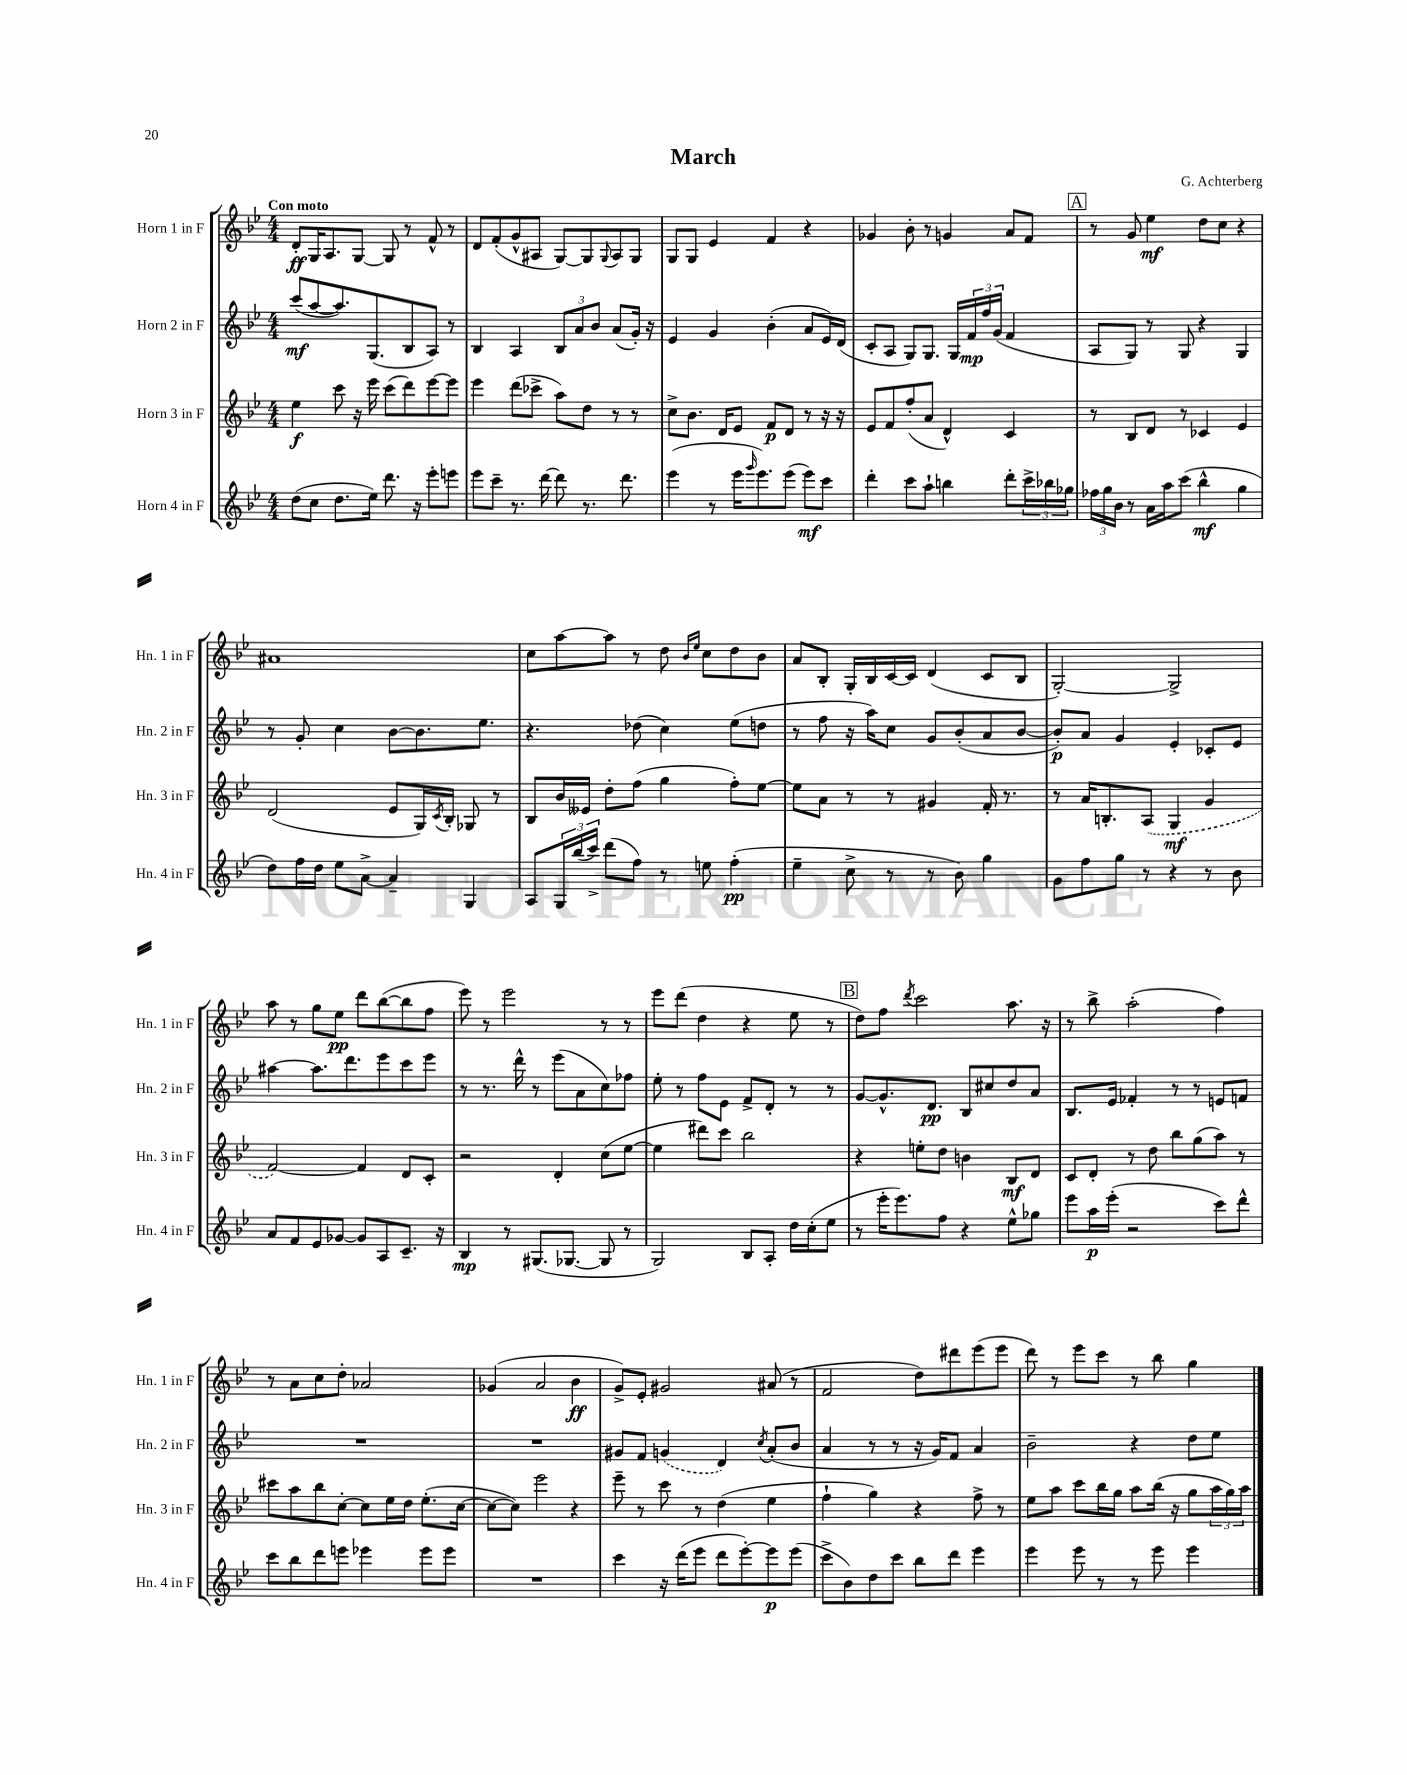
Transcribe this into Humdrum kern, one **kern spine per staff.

**kern	**dynam	**kern	**dynam	**kern	**dynam	**kern	**dynam
*part4	*part4	*part3	*part3	*part2	*part2	*part1	*part1
*staff4	*staff4	*staff3	*staff3	*staff2	*staff2	*staff1	*staff1
*I"Horn 4 in F	*	*I"Horn 3 in F	*	*I"Horn 2 in F	*	*I"Horn 1 in F	*
*I'Hn. 4 in F	*	*I'Hn. 3 in F	*	*I'Hn. 2 in F	*	*I'Hn. 1 in F	*
*clefG2	*	*clefG2	*	*clefG2	*	*clefG2	*
*k[b-e-]	*	*k[b-e-]	*	*k[b-e-]	*	*k[b-e-]	*
*M4/4	*	*M4/4	*	*M4/4	*	*M4/4	*
=1	=1	=1	=1	=1	=1	=1	=1
!	!	!	!	!	!	!LO:TX:a:B:t=Con moto	!
(8dd\L	.	4ee-\	f	(8ccc/L	mf	8d'/L	ff
8cc\J	.	.	.	[8aa/	.	16G/K	.
.	.	.	.	.	.	8.A/	.
8.dd\L	.	8ccc\	.	8.aa/])	.	.	.
.	.	16r	.	.	.	[8G/J	.
16ee-\Jk)	.	16eee-\	.	(8.G/	.	.	.
8.ddd\	.	(8ccc\L	.	.	.	8G/]	.
.	.	8ddd\)	.	8B-/	.	8r	.
16r	.	.	.	.	.	.	.
8eee-'\L	.	[8eee-\	.	8A/J)	.	8f^^/	.
8eeen\J	.	8eee-\J]	.	8r	.	8r	.
=2	=2	=2	=2	=2	=2	=2	=2
8eee-\L	.	4eee-\	.	4B-/	.	8d/L	.
8ccc~\J	.	.	.	.	.	(8f'/	.
8.r	.	(8ddd\L	.	4A/	.	8g^^/	.
.	.	8ccc-X^\J	.	.	.	8A#X/J	.
[16ddd\	.	.	.	.	.	.	.
8ddd\]	.	8aa\L)	.	12B-/L	.	[8G/L)	.
.	.	.	.	12a/	.	.	.
8.r	.	8dd\J	.	.	.	8G/]	.
.	.	.	.	12b-/J	.	.	.
.	.	.	.	.	.	8qqG/	.
.	.	8r	.	(8a/L	.	8A#/	.
8.ddd\	.	.	.	.	.	.	.
.	.	8r	.	16g'/Jk)	.	8G/J	.
.	.	.	.	16r	.	.	.
=3	=3	=3	=3	=3	=3	=3	=3
(4eee-\	.	8cc^\L	.	4e-/	.	8G/L	.
.	.	8.b-\J	.	.	.	8G/J	.
8r	.	.	.	4g/	.	4e-/	.
.	.	16d/KL	.	.	.	.	.
16eee-\KL	.	8e-/J	.	.	.	.	.
16qqggg/	.	.	.	.	.	.	.
8.eee-\)	.	.	.	.	.	.	.
.	.	8f/L	p	(4b-'\	.	4f/	.
(8eee-\J	.	8d/J	.	.	.	.	.
8eee-\L)	mf	8r	.	8a/L	.	4r	.
8ccc\J	.	16r	.	16e-/L)	.	.	.
.	.	16r	.	(16d/JJ	.	.	.
=4	=4	=4	=4	=4	=4	=4	=4
4ddd'\	.	8e-/L	.	8c'/L	.	4g-X/	.
.	.	8f/	.	8A/J	.	.	.
8ccc\L	.	(8ff'/	.	8G/L)	.	8b-'\	.
8aa`\J	.	8a/J	.	8.G/J	.	8r	.
4bbn\	.	4d^^/)	.	.	.	4gn/	.
.	.	.	.	16G/LL	.	.	.
.	.	.	.	24f/	mp	.	.
.	.	.	.	24ff/	.	.	.
.	.	.	.	(24g/JJ	.	.	.
8ddd'\L	.	4c/	.	4f/	.	8a/L	.
24ccc^\L	.	.	.	.	.	8f/J	.
24bb-X\	.	.	.	.	.	.	.
24gg-X\JJ	.	.	.	.	.	.	.
!!LO:REH:place=s1:t=A
=5	=5	=5	=5	=5	=5	=5	=5
24ff-X\LL	.	8r	.	8A/L	.	8r	.
24gg\	.	.	.	.	.	.	.
24b-\JJ	.	.	.	.	.	.	.
8r	.	8B-/L	.	8G/J)	.	8g/	.
16a\LL	.	8d/J	.	8r	.	4ee-\	mf
16aa\J	.	.	.	.	.	.	.
(8ccc\J	.	8r	.	8G/	.	.	.
4bb-^^\	mf	4c-X/	.	4r	.	8dd\L	.
.	.	.	.	.	.	8cc\J	.
4gg\	.	4e-/	.	4G/	.	4r	.
!!LO:LB:g=z
=6	=6	=6	=6	=6	=6	=6	=6
8dd\L)	.	(2d/	.	8r	.	1a#X	.
16ff\L	.	.	.	8g'/	.	.	.
16dd\JJ	.	.	.	.	.	.	.
8ee-\L	.	.	.	4cc\	.	.	.
[8a^\J	.	.	.	.	.	.	.
4a~/]	.	8e-/L	.	[8b-\L	.	.	.
.	.	16G/L)	.	8.b-\]	.	.	.
.	.	8qc/	.	.	.	.	.
.	.	16B-'/JJ	.	.	.	.	.
4G/	.	8G-X/	.	.	.	.	.
.	.	.	.	8.ee-\J	.	.	.
.	.	8r	.	.	.	.	.
=7	=7	=7	=7	=7	=7	=7	=7
8A/L	.	8B-/L	.	4.r	.	8cc\L	.
24G/L	.	16b-/L	.	.	.	[8aa\	.
(24bb-/	.	.	.	.	.	.	.
.	.	16e--X/JJ	.	.	.	.	.
24ccc^/JJ)	.	.	.	.	.	.	.
(8ddd\L	.	8dd'\L	.	.	.	8aa\J]	.
8ff\J)	.	(8ff\J	.	(8dd-X\	.	8r	.
8r	.	4gg\	.	4cc\)	.	8dd\	.
.	.	.	.	.	.	16qqb-/LL	.
.	.	.	.	.	.	16qqee-/JJ	.
8een\	.	.	.	.	.	8cc\L	.
(4ff'\	pp	8ff'\L)	.	(8ee-\L	.	8dd\	.
.	.	[8ee-\J	.	8ddn\J	.	8b-\J	.
=8	=8	=8	=8	=8	=8	=8	=8
4ee-~\	.	8ee-\L]	.	8r	.	8a/L	.
.	.	8a\J	.	8ff\	.	8B-'/J	.
8cc^\	.	8r	.	16r	.	16G'/LL	.
.	.	.	.	16aa\KL)	.	16B-/	.
8r	.	8r	.	8cc\J	.	[16c/	.
.	.	.	.	.	.	16c/JJ]	.
8r	.	4g#X/	.	8g/L	.	(4d/	.
8b-\)	.	.	.	(8b-'/	.	.	.
4gg\	.	16f'/	.	8a/	.	8c/L	.
.	.	8.r	.	.	.	.	.
.	.	.	.	[8b-/J	.	8B-/J	.
=9	=9	=9	=9	=9	=9	=9	=9
8g\L	.	8r	.	8b-'/L])	p	[2G'/)	.
8ff\	.	16a/KL	.	8a/J	.	.	.
.	.	8.Bn'/	.	.	.	.	.
8gg\J	.	.	.	4g/	.	.	.
8r	.	(8A/J	.	.	.	.	.
4r	.	4G/	mf	4e-'/	.	2G^/]	.
8r	.	4g/	.	8c-X'/L	.	.	.
8b-\	.	.	.	8e-/J	.	.	.
!!LO:LB:g=z
=10	=10	=10	=10	=10	=10	=10	=10
8a/L	.	[2f/)	.	[4aa#X\	.	8aa\	.
8f/	.	.	.	.	.	8r	.
8e-/	.	.	.	8.aa#\L]	.	8gg\L	.
[8g-X/J	.	.	.	.	.	8ee-\J	pp
.	.	.	.	8.ddd\	.	.	.
8g-/L]	.	4f/]	.	.	.	8ddd\L	.
8A/	.	.	.	8eee-\	.	([8bb-\	.
8.c~/J	.	8d/L	.	8ccc\	.	8bb-\]	.
.	.	8c'/J	.	8eee-\J	.	8ff\J	.
16r	.	.	.	.	.	.	.
=11	=11	=11	=11	=11	=11	=11	=11
4B-/	mp	2r	.	8r	.	8eee-\)	.
.	.	.	.	8.r	.	8r	.
8r	.	.	.	.	.	2eee-\	.
.	.	.	.	16ddd^^\	.	.	.
(8.G#X/L	.	.	.	8r	.	.	.
.	.	4d'/	.	(8eee-\L	.	.	.
[8.G-X/J	.	.	.	.	.	.	.
.	.	.	.	8a\	.	.	.
8G-/]	.	(8cc\L	.	8cc\)	.	8r	.
8r	.	[8ee-\J	.	8ff-X\J	.	8r	.
=12	=12	=12	=12	=12	=12	=12	=12
2G/)	.	4ee-\]	.	8ee-'\	.	8eee-\L	.
.	.	.	.	8r	.	(8ddd\J	.
.	.	8ddd#X\L)	.	8ff\L	.	4dd\	.
.	.	8ccc\J	.	8e-\J	.	.	.
8B-/L	.	2bb-\	.	8f^/L	.	4r	.
8A'/J	.	.	.	8d'/J	.	.	.
16dd\LL	.	.	.	8r	.	8ee-\	.
(16cc'\J	.	.	.	.	.	.	.
8ee-\J	.	.	.	8r	.	8r	.
!!LO:REH:place=s1:t=B
=13	=13	=13	=13	=13	=13	=13	=13
8r	.	4r	.	[8g/L	.	8dd\L)	.
16eee-'\KL	.	.	.	8.g^^/]	.	8ff\J	.
8.eee-\)	.	.	.	.	.	.	.
.	.	.	.	.	.	8qddd/	.
.	.	8een'\L	.	.	.	2ccc\	.
.	.	.	.	8.d/J	pp	.	.
8ff\J	.	8dd\J	.	.	.	.	.
4r	.	4bn\	.	8B-/L	.	.	.
.	.	.	.	8cc#X/	.	.	.
8ee-^^\L	.	8B-/L	mf	8dd/	.	8.aa\	.
8gg-X\J	.	8d/J	.	8a/J	.	.	.
.	.	.	.	.	.	16r	.
=14	=14	=14	=14	=14	=14	=14	=14
8eee-\L	.	8c/L	.	8.B-/L	.	8r	.
16aa\L	p	8d'/J	.	.	.	8bb-^\	.
(16eee-'\JJ	.	.	.	16e-/Jk	.	.	.
2r	.	8r	.	4f-X'/	.	(2aa'\	.
.	.	8dd\	.	.	.	.	.
.	.	8bb-\L	.	8r	.	.	.
.	.	(8gg\	.	8r	.	.	.
8ccc\L)	.	8aa\J)	.	8en/L	.	4ff\)	.
8ddd^^\J	.	8r	.	8fn/J	.	.	.
!!LO:LB:g=z
=15	=15	=15	=15	=15	=15	=15	=15
8ccc\L	.	8ccc#X\L	.	1r	.	8r	.
8bb-\	.	8aa\	.	.	.	8a\L	.
8ddd\	.	8bb-\	.	.	.	8cc\	.
8eeen\J	.	[8cc'\J	.	.	.	8dd'\J	.
4eee-X\	.	8cc\L]	.	.	.	2a-X/	.
.	.	16ee-\L	.	.	.	.	.
.	.	16dd\JJ	.	.	.	.	.
8eee-\L	.	(8.ee-'\L	.	.	.	.	.
8eee-\J	.	.	.	.	.	.	.
.	.	[16cc\Jk	.	.	.	.	.
=16	=16	=16	=16	=16	=16	=16	=16
1r	.	8cc\L_	.	1r	.	(4g-X/	.
.	.	8cc\J])	.	.	.	.	.
.	.	2eee-\	.	.	.	2a/	.
.	.	4r	.	.	.	4b-\	ff
=17	=17	=17	=17	=17	=17	=17	=17
4ccc\	.	8eee-~\	.	8g#X/L	.	8g^/L)	.
.	.	8r	.	8f/J	.	8e-'/J	.
16r	.	8ccc\	.	(4gn/	.	2g#X/	.
(16ddd\KL	.	.	.	.	.	.	.
8eee-\J	.	8r	.	.	.	.	.
8ddd\L	.	(4dd\	.	4d/)	.	.	.
[8eee-'\)	.	.	.	.	.	.	.
.	.	.	.	8qcc/	.	.	.
8eee-\]	p	4ee-\	.	(8a'/L	.	(8a#X/	.
(8eee-\J	.	.	.	8b-/J	.	8r	.
=18	=18	=18	=18	=18	=18	=18	=18
8ccc^\L	.	4ff`\	.	4a/	.	2f/	.
8b-\)	.	.	.	.	.	.	.
8dd\	.	4gg\)	.	8r	.	.	.
8ccc\J	.	.	.	8r	.	.	.
8bb-\L	.	4r	.	16r	.	8dd\L)	.
.	.	.	.	16g/KL)	.	.	.
8ddd\J	.	.	.	8f/J	.	8ddd#X\	.
4eee-\	.	8ff^\	.	4a/	.	(8eee-\	.
.	.	8r	.	.	.	8eee-\J	.
=19	=19	=19	=19	=19	=19	=19	=19
4eee-\	.	8ee-\L	.	2b-~\	.	8ddd\)	.
.	.	8aa\J	.	.	.	8r	.
8eee-\	.	8ccc\L	.	.	.	8eee-\L	.
8r	.	16bb-\L	.	.	.	8ccc\J	.
.	.	16gg\JJ	.	.	.	.	.
8r	.	8aa\L	.	4r	.	8r	.
8eee-\	.	(16bb-\Jk	.	.	.	8bb-\	.
.	.	16r	.	.	.	.	.
4eee-\	.	8gg\L	.	8dd\L	.	4gg\	.
.	.	24aa\L	.	8ee-\J	.	.	.
.	.	24gg\)	.	.	.	.	.
.	.	24aa\JJ	.	.	.	.	.
==	==	==	==	==	==	==	==
*-	*-	*-	*-	*-	*-	*-	*-
